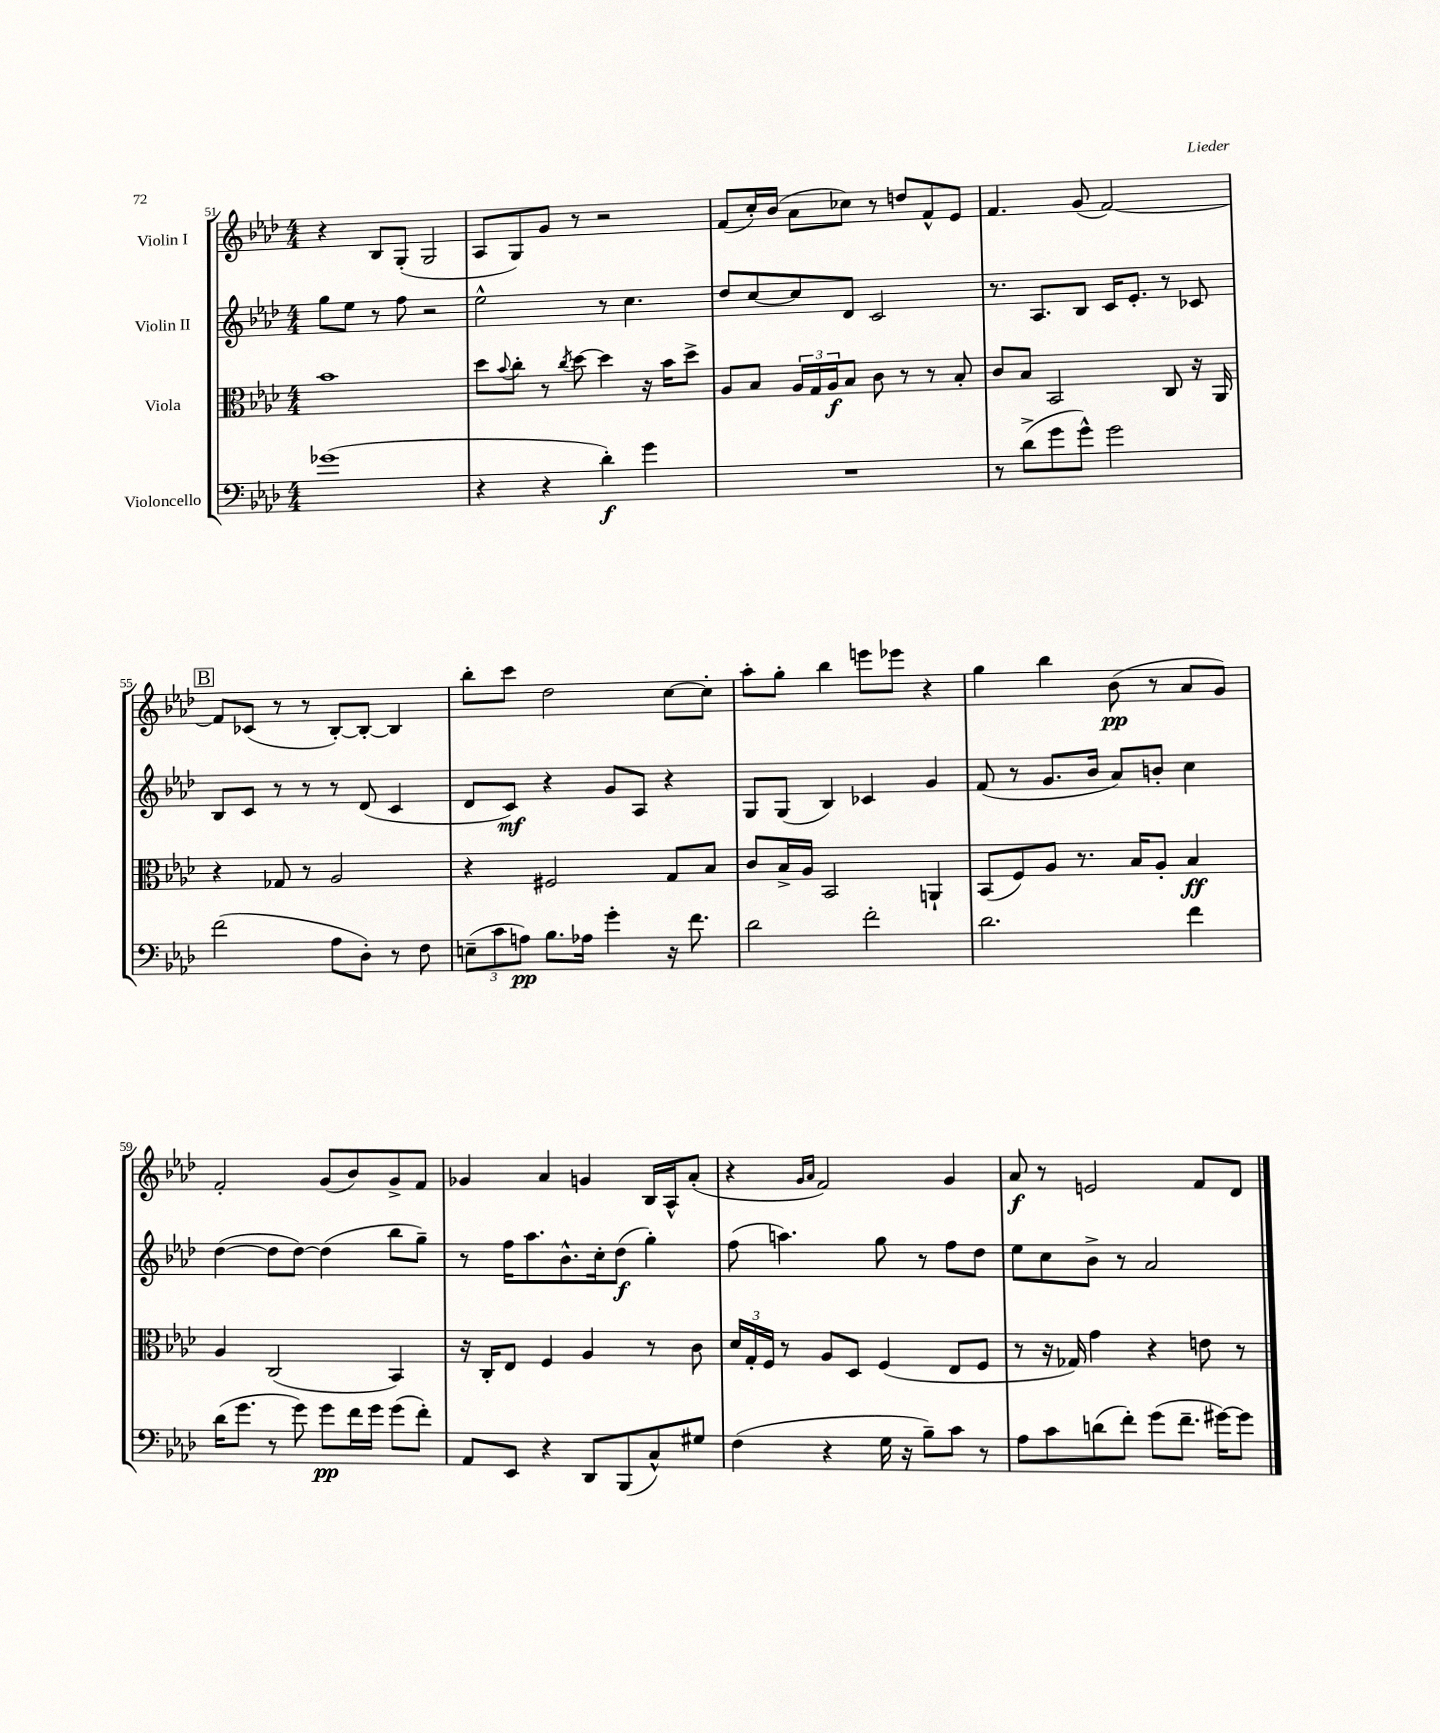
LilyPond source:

<<
\new StaffGroup <<
\new Staff = "s0" \with { instrumentName = "Violin I" } {
    \clef treble \key aes \major \numericTimeSignature \time 4/4
    r4 bes8 g8-.( g2 |
    aes8 g8) g'8 r8 r2 |
    f'8( c''16-.) bes'16( aes'8 ces''8) r8 d''8 f'8-^ ees'8 |
    f'4. g'8( f'2~) |
    \mark \markup { \box "B" } f'8 ces'8( r8 r8 bes8~-.) bes8~-. bes4 |
    bes''8-. c'''8 des''2 c''8~ c''8-. |
    aes''8-. g''8-. bes''4 e'''8 ees'''8 r4 |
    g''4 bes''4 bes'8\pp( r8 aes'8 g'8) |
    f'2-. g'8( bes'8) g'8-> f'8 |
    ges'4 aes'4 g'4 bes16 aes16-^ aes'8-.( |
    r4 \grace { g'16 aes'16 } f'2) g'4 |
    aes'8\f r8 e'2 f'8 des'8 \bar "|." |
}
\new Staff = "s1" \with { instrumentName = "Violin II" } {
    \clef treble \key aes \major \numericTimeSignature \time 4/4
    g''8 ees''8 r8 f''8 r2 |
    ees''2-^ r8 c''4. |
    des''8 c''8~ c''8 des'8 c'2 |
    r8. aes8. bes8 c'16 ees'8.-. r8 ces'8 |
    \mark \markup { \box "B" } bes8 c'8 r8 r8 r8 des'8( c'4 |
    des'8 c'8\mf) r4 g'8 aes8 r4 |
    g8 g8( bes4) ces'4 g'4 |
    f'8( r8 g'8. bes'16 aes'8) b'8-. c''4 |
    des''4~( des''8 des''8~) des''4( bes''8 g''8--) |
    r8 f''16 aes''8. bes'8.-^ c''16-. des''8\f( g''4-.) |
    f''8( a''4.) g''8 r8 f''8 des''8 |
    ees''8 c''8 bes'8-> r8 aes'2 \bar "|." |
}
\new Staff = "s2" \with { instrumentName = "Viola" } {
    \clef alto \key aes \major \numericTimeSignature \time 4/4
    bes'1 |
    des''8 \appoggiatura { bes'8 } c''8-. r8 \acciaccatura { c''8 } des''8~ des''4 r16 bes'16 des''8-> |
    aes8 bes8 \tuplet 3/2 { aes16 g16 aes16\f } bes8 c'8 r8 r8 bes8-. |
    c'8 bes8 bes,2 c8 r16 aes,16 |
    \mark \markup { \box "B" } r4 ges8 r8 aes2 |
    r4 fis2 g8 bes8 |
    c'8 bes16-> aes16 bes,2 a,4-! |
    bes,8( f8) aes8 r8. bes16 aes8-. bes4\ff |
    aes4 c2( bes,4) |
    r16 c16-. ees8 f4 aes4 r8 c'8 |
    \tuplet 3/2 { des'16 g16-. f16 } r8 aes8 des8 f4( ees8 f8 |
    r8 r16 ges16) g'4 r4 e'8 r8 \bar "|." |
}
\new Staff = "s3" \with { instrumentName = "Violoncello" } {
    \clef bass \key aes \major \numericTimeSignature \time 4/4
    ges'1( |
    r4 r4 des'4-.\f) g'4 |
    R1 |
    r8 des'8->( g'8 g'8-^) g'2 |
    \mark \markup { \box "B" } f'2( aes8 des8-.) r8 f8 |
    \tuplet 3/2 { e8--( c'8 a8\pp) } bes8. aes16 g'4-. r16 f'8. |
    des'2 f'2-. |
    des'2. f'4 |
    des'16( g'8. r8 g'8) g'8\pp f'16 g'16 g'8( f'8-.) |
    aes,8 ees,8 r4 des,8 bes,,8( c8-^) gis8 |
    f4( r4 g16 r16 bes8--) c'8 r8 |
    aes8 c'8 d'8( f'8-.) g'8( f'8.-- gis'16~) gis'8 \bar "|." |
}
>>
>>
\layout { \context { \Score currentBarNumber = #51 } }
